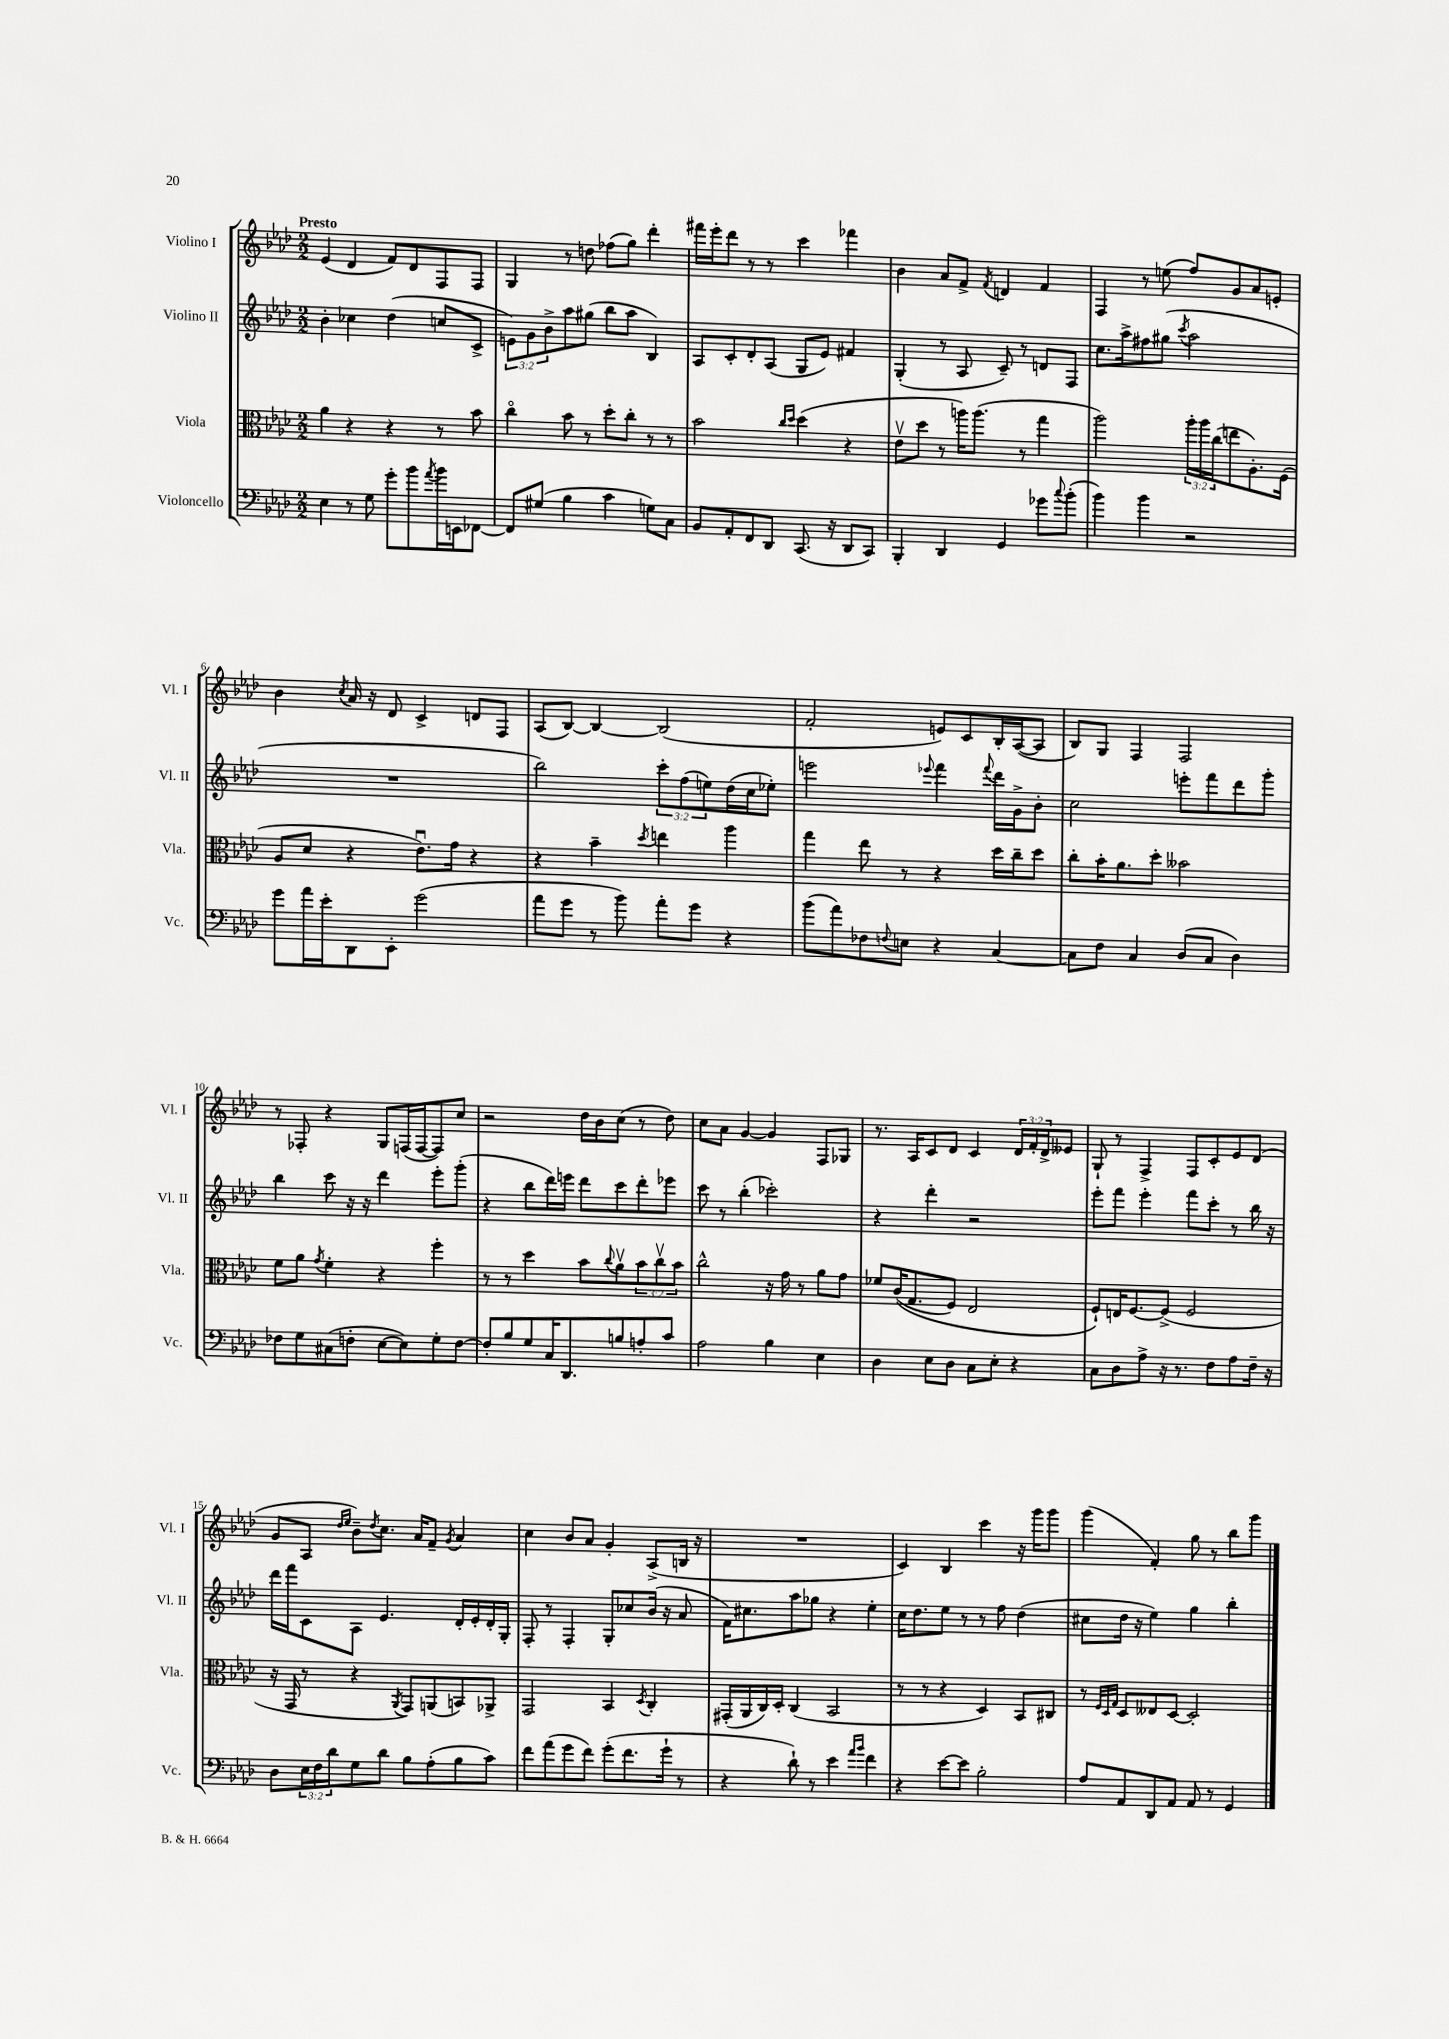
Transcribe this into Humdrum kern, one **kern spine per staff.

**kern	**kern	**kern	**kern
*staff4	*staff3	*staff2	*staff1
*clefF4	*clefC3	*clefG2	*clefG2
*k[b-e-a-d-]	*k[b-e-a-d-]	*k[b-e-a-d-]	*k[b-e-a-d-]
*M2/2	*M2/2	*M2/2	*M2/2
4E-\	4a-\	4b-'\	(4e-/
8r	4r	4cc-\	4d-/
8G\	.	.	.
8g'\L	4r	(4dd-\	8f/L)
8b-\	.	.	8d-/
8qa-/	.	.	.
16b-\L	8r	8cc/L	8F/
16EE\J	.	.	.
[8FF-\J	8b-\	8c^/J	8F/J
=	=	=	=
8FF-/]L	4cco\	12e\L)	4G/
.	.	12g\	.
(8G#/J	.	.	.
.	.	12b-^\	.
4B-\	8b-\	8aa-\	8r
.	8r	(8gg#\J	8dd\
4c\	8dd-'\L	8bb-\L	(8ff-\L
.	8cc'\J	8aa-\J	8gg\J)
8G\L)	8r	4B-/)	4ddd-'\
8C\J	8r	.	.
=	=	=	=
8BB-/L	2b-\	8A-/L	16fff#\LL
.	.	.	16eee-'\J
8AA-'/	.	8c'/	8ddd-\J
8FF/	.	8d-'/	8r
8DD-/J	.	(8A-/J	8r
.	16qqcc/LL	.	.
.	16qqdd-/JJ	.	.
(8.CC/	(4dd-\	8G/L	4ccc\
.	.	8e-/J)	.
16r	.	.	.
8DD-/L	4r	4f#/	4fff-\
8CC/J)	.	.	.
=	=	=	=
4BBB-'/	8e-v\L	(4G'/	4b-\
.	8dd-\J	.	.
4DD-/	8r	8r	8a-/L
.	16aa\LK)	8A-/	8f^/J
.	(8.aa\J	.	.
.	.	.	8qf/
4GG/	.	8c~/)	4d/
.	8r	8r	.
8g-\L	4gg\	8d/L	4f/
8qqcc/	.	.	.
(8b-'\J	.	8F/J	.
=	=	=	=
4b-\)	2aa-\)	8.cc\L	4F/
.	.	16aa-^\k	.
4b-\	.	8ff#\	8r
.	.	(8gg#\J	(8ee\
.	.	8qccc/	.
2r	24aa-'\LL	2aa-\	8ff/L)
.	24aa-\	.	.
.	(24cc\J	.	.
.	8ee\	.	8g/
.	8.A-'\)	.	8a-/
.	.	.	8e'/J
.	(16F\Jk	.	.
=	=	=	=
8g\L	8A-/L	1r	4b-\
16a-\L	8d-/J	.	.
16e-'\J	.	.	.
.	.	.	8qcc/
8DD-\	4r	.	16a-/
.	.	.	16r
8EE-'\J	.	.	8d-/
(2g\	8.e-u\L)	.	4c^/
.	16g\Jk	.	.
.	4r	.	8d/L
.	.	.	8F/J
=	=	=	=
8a-\L	4r	2bb-\)	(8A-/L
8g\J	.	.	[8B-/J)
8r	4b-~\	.	4B-/_
8b-\)	.	.	.
.	8qdd-/	.	.
8a-'\L	4ee\	12ccc'\L	(2B-/]
.	.	(12ff\	.
8g\J	.	.	.
.	.	12ee\)	.
4r	4aa-\	(16dd-\L	.
.	.	16cc\J	.
.	.	8ee-'\J)	.
=	=	=	=
(8b-\L	4gg\	2eee\	2f'/
8a-\)	.	.	.
8F-\	8ee-\	.	.
8qqF/	.	.	.
8E\J	8r	.	.
.	.	8qqeee-/	.
4r	4r	4fff\	8e/L)
.	.	.	8c/
.	.	8qqfff/	.
[4C/	16dd-\LL	16ddd-\LL	16B-'/L
.	16cc~\J	16g^\J	([16A-/J
.	8dd-\J	8b-'\J	8A-/]J
=	=	=	=
8C\]L	8cc'\L	2cc\	8B-/L)
8F\J	16b-'\K	.	8G/J
.	8.a-\	.	.
4C/	.	.	4F/
.	8dd-'\J	.	.
(8D-/L	2b--\	8eee'\L	2F/
8C/J	.	8fff\	.
4D-\)	.	8ddd-\	.
.	.	8ggg'\J	.
=	=	=	=
8F-\L	8f\L	4bb-\	8r
8G\	8a-\J	.	8F-'/
.	8qg/	.	.
(8C#\	4f'\	8ccc\	4r
8F'\J	.	16r	.
.	.	16r	.
[8E-\L	4r	4ddd-\	8G/L
8E-\])	.	.	(16F/L
.	.	.	[16F/J
8G'\	4ff'\	8eee-'\L	8F/])
[8F\J	.	(8ggg'\J	8cc/J
=	=	=	=
8F'/]L	8r	4r	2r
8B-/	8r	.	.
8G/	4dd-\	8bb-\L	.
16C/K	.	16ddd-\L)	.
8.DD-/	.	16eee\JJ	.
.	8b-\L	8ddd-\L	16dd-\LL
.	.	.	16b-\J
.	8qqcc/	.	.
8B/	8a-v\	8ccc\	(8cc\J
8A'/	12b-\	8ddd-'\	8r
.	12ccv\	.	.
8c/J	.	8eee-\J	8dd-\)
.	12b-\J	.	.
=	=	=	=
2A-\	2cc^^\	8ccc\	8cc\L
.	.	8r	8a-\J
.	.	(4bb-'\	[4g/
4B-\	16r	2ccc-'\)	4g/]
.	16g\	.	.
.	8r	.	.
4E-\	8a-\L	.	8F/L
.	8g\J	.	8G-/J
=	=	=	=
4D-\	8f-/L	4r	8.r
.	&((16c/K	.	.
.	8.G/	.	16A-/LK
8E-\L	.	4ddd-'\	8c/
8D-\J	8F/J)	.	8d-/J
8C\L	2E-/	2r	4c/
8E-'\J	.	.	.
4r	.	.	24d-/LL
.	.	.	24f'/
.	.	.	24d-^/J
.	.	.	8e--/J
=	=	=	=
8C\L	8F`/L&)	8eee-'\L	8G`/
8D-\	16E/K	8fff\J	8r
.	[8.F/	.	.
8A-^\J	.	4eee-'\	4F^/
16r	(8F^/]J	.	.
8.r	.	.	.
.	2F/	8fff\L	8F/L
8F\L	.	8ccc'\J	8c'/
8A-\	.	8r	8e-/
16F~\Jk	.	16bb-\	(8d-/J
16r	.	16r	.
=	=	=	=
8D-\L	16r	16ddd-\LL	8g/L
.	16GG/	16fff\J	.
24E-\L	8r	8c\	8A-/J
24F\	.	.	.
24d-\J	.	.	.
.	.	.	16qqdd-/LL
.	.	.	16qqee-/JJ
8G\	4r	8A-\J	8b-~\L)
.	.	.	8qdd-/
8d-\J	.	4.e-/	8.cc\J
.	8qAA-/	.	.
8B-\L	8GG/L)	.	.
.	.	.	16a-/LK
(8A-'\	(8AA/	.	8f~/J
.	.	.	8qg/
8B-\	8BB/)	16d-'/LL	4a-/
.	.	16e-'/	.
8c\J)	8AA-^/J	16d-'/	.
.	.	16G'/JJ	.
=	=	=	=
8f\L	2GG/	8F'/	4cc\
(8a-\	.	8r	.
8g\	.	4F'/	8b-/L
8f\J)	.	.	8a-/J
(8g'\L	4BB-/	8G'/L	4g'/
8.f\	.	8cc-/	.
.	8qD-/	.	.
.	4C'/	(16b-/Jk	(8A-^/L
16g`\Jk	.	16r	.
8r	.	8a-/	16B/Jk
.	.	.	16r
=	=	=	=
4r	(16GG#'/LL	16f\LK)	1r
.	16AA-/	8.cc#\	.
.	16C/)	.	.
.	16D-'/JJ	.	.
8d-`\)	(4C/	8aa-\	.
8r	.	8gg-\J	.
4e-\	2BB-/	4r	.
16qqa-/LL	.	.	.
16qqb-/JJ	.	.	.
4f\	.	4ee-'\	.
=	=	=	=
4r	8r	16cc\LK	4c/)
.	.	8.dd-\	.
.	8r	.	.
[8e-\L	4r	8ee-\J	4B-/
8e-\]J	.	8r	.
2B-'\	4D-/)	8r	4ccc\
.	.	8ff\	.
.	8BB-/L	(4dd-\	16r
.	.	.	16ggg\LK
.	8C#/J	.	8ggg\J
=	=	=	=
8A-/L	8r	8cc#\L	(4ggg\
.	32qqF/LLL	.	.
.	32qqD-/	.	.
.	32qqG/JJJ	.	.
8AA-/	8D-/L	16dd-\Jk	.
.	.	16r	.
8DD-/	8E--/	4ee-\)	4f'/)
8AA-/J	[8D-/J	.	.
8AA-/	2D-'/]	4gg\	8gg\
8r	.	.	8r
4GG/	.	4bb-'\	8bb-\L
.	.	.	8ggg\J
==	==	==	==
*-	*-	*-	*-
